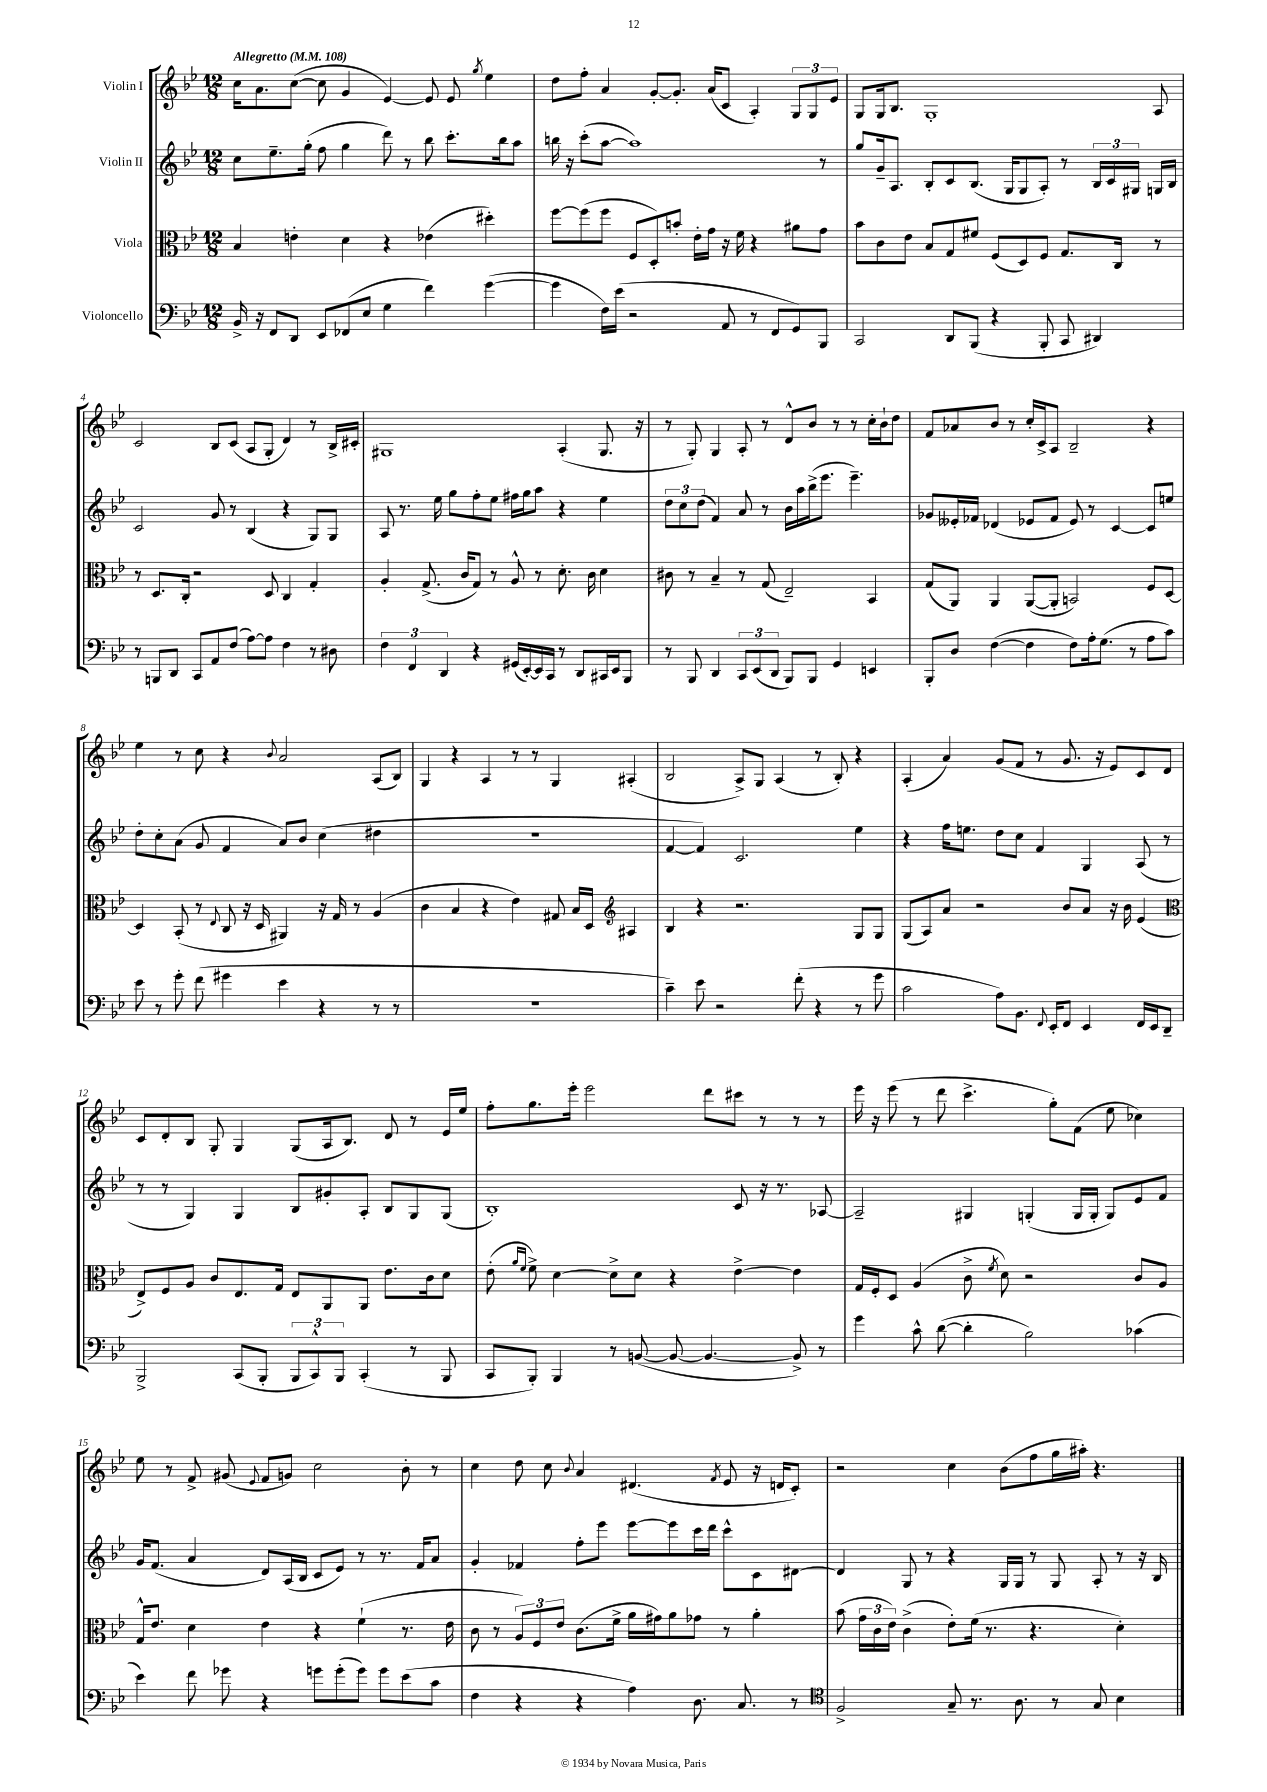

**kern	**kern	**kern	**kern
*staff4	*staff3	*staff2	*staff1
*clefF4	*clefC3	*clefG2	*clefG2
*k[b-e-]	*k[b-e-]	*k[b-e-]	*k[b-e-]
*M12/8	*M12/8	*M12/8	*M12/8
*MM108	*MM108	*MM108	*MM108
16BB-^/	4B-/	8cc\L	16cc\LK
16r	.	.	8.a\
8FF/L	.	8.ee-~\	.
8DD/J	4e'\	.	([8cc\J
.	.	(16gg'\Jk	.
8EE-/L	.	8ff\	8cc\]
(8FF-/	4d\	4gg\	4g/
8E-/J	.	.	.
4G\	4r	8ddd\)	[4e-/)
.	.	8r	.
4f\)	(4e-\	8bb-\	8e-/]
.	.	8.ccc'\L	8e-/
.	.	.	8qgg/
([4g\	4dd#'\)	.	4ee-\
.	.	16bb-\k	.
.	.	8aa\J	.
=	=	=	=
4g\]	[8ff\L	16bb\	8dd\L
.	.	16r	.
.	(8ff\]	(8ccc'\L	8ff'\J
16F\LL)	8ff\J	[8aa\J	4a/
(16e-\JJ	.	.	.
2r	8F/L	1aa])	.
.	8D'/)	.	[8g'/L
.	8b'/J	.	8.g'/]J
.	16e-'\LL	.	.
.	16g\JJ	.	(16a/LK
8AA/	16r	.	8c/J
.	16f\	.	.
8r	4r	.	4A'/)
8FF/L	.	.	.
8GG/)	8a#\L	.	12G/L
.	.	.	12G/
8BBB-/J	8g\J	8r	.
.	.	.	12e-/J
=	=	=	=
2CC/	8b-\L	8gg/L	8G/L
.	8c\	16g~/k	16G/k
.	.	8.A/J	8.B-/J
.	8e-\J	.	.
.	8B-/L	8B-'/L	1G'
8DD/L	8G/	8c/	.
(8BBB-/J	8f#/J	(8.B-/J	.
4r	(8F/L	.	.
.	.	16G/LK	.
.	8D/)	8G/	.
8BBB-'/	8F/J	8A'/J)	.
8CC/	8.G/L	8r	.
4DD#/)	.	24B-/LL	.
.	.	24c/	.
.	16C/Jk	.	.
.	.	24G#/JJ	.
.	8r	16G/LL	8A/
.	.	16B-/JJ	.
=	=	=	=
8r	8r	2c/	2c/
8BBB/L	8.D/L	.	.
8DD/J	.	.	.
.	16C'/Jk	.	.
8CC/L	2r	.	.
8AA/	.	8g/	8B-/L
(8F/J	.	8r	(8c/J
[8A\L)	.	(4B-/	8A/L
8A\]J	8D/	.	8G'/J
4F\	4C/	4r	4d/)
8r	4G'/	8G/L)	8r
8D#\	.	8G/J	16B-^/LL
.	.	.	16c#'/JJ
=	=	=	=
6F\	4A'/	8A/	1G#
.	.	8.r	.
6FF/	.	.	.
.	(8.G^/	.	.
.	.	16ee-\	.
6DD/	.	.	.
.	.	8gg\L	.
.	16c/LK	.	.
4r	8G/J)	8ff'\	.
.	8r	8ee-\J	.
(16GG#/LL	8A^^/	16ff#\LL	.
[16EE-'/)	.	16gg\J	.
16EE-/]	8r	8aa\J	.
16CC/JJ	.	.	.
8r	8.d'\	4r	(4A'/
8DD/L	.	.	.
.	16c\	.	.
16CC#/L	4d\	4ee-\	8.G#/
16EE-/J	.	.	.
8BBB-/J	.	.	.
.	.	.	16r
=	=	=	=
8r	8c#\	12dd\L	8r
.	.	12cc\	.
8BBB-/	8r	.	8G'/)
.	.	(12dd\J	.
4DD/	4B-~/	4f/)	4G/
12CC/L	8r	8a/	8A'/
(12EE-/	.	.	.
.	(8G/	8r	8r
12DD/J	.	.	.
8BBB-/L)	2E-~/)	16b-\LL	8d^^/L
.	.	16aa\	.
8BBB-/J	.	(16bb-^\J	8b-/J
.	.	8.eee-\J	.
4GG/	.	.	8r
.	.	4.eee-~\)	8r
4EE/	4BB-/	.	16cc'\LL
.	.	.	16b-`\J
.	.	.	8dd\J
=	=	=	=
8BBB-'/L	(8G/L	8g-/L	8f/L
8D/J	8AA/J)	16e--'/L	8a-/
.	.	16f-/JJ	.
([4F\	4AA/	(4d-/	8b-/J
.	.	.	8r
4F\]	([8AA/L	8e-/L	16cc'/LL
.	.	.	16c^/J
.	8AA'/]J	8f-/J	8A/J
8F\L)	2BB/)	8e-/)	2B-~/
16A'\k	.	8r	.
(8.G\J	.	.	.
.	.	[4c/	.
8r	.	.	.
8A\L	8F/L	8c/]L	4r
8c\J)	[8D/J	8ee/J	.
=	=	=	=
8e-\	4D/]	8dd'\L	4ee-\
8r	.	8cc'\	.
8g'\	(8BB-'/	(8a\J	8r
(8f\	8r	8g/	8cc\
.	8qqE-/	.	.
4g#\	8C/	4f/	4r
.	16r	.	.
.	16D/	.	.
.	.	.	8qqb-/
4e-\	4AA#/)	8a/L)	2a/
.	.	8b-/J	.
4r	16r	(4cc\	.
.	16G/	.	.
.	8r	.	.
8r	(4A/	4dd#\	(8A/L
8r	.	.	8B-/J)
=	=	=	=
1.r	4c\	1.r	4G/
.	4B-/	.	4r
.	4r	.	4A/
.	4e-\)	.	8r
.	.	.	8r
.	8G#/	.	4G/
.	16B-/LL	.	.
.	16D/JJ	.	.
*	*clefG2	*	*
.	4A#/	.	(4A#'/
=	=	=	=
4c~\)	4B-/	[4f/	2B-/
8e-\	4r	4f/])	.
2r	.	.	.
.	2.r	2.c/	8A^/L)
.	.	.	8G/J
.	.	.	(4A/
(8f'\	.	.	.
4r	.	.	8r
.	.	.	8B-'/)
8r	8G/L	4ee-\	4r
8g\	8G/J	.	.
=	=	=	=
2c\	(8G/L	4r	(4A'/
.	8A/)	.	.
.	8a/J	16ff\LK	4a/)
.	.	8.ee\J	.
.	2r	.	.
8A\L)	.	8dd\L	(8g/L
8.BB-\J	.	8cc\J	8f/J
.	.	4f/	8r
8qqFF/	.	.	.
16EE-'/LK	.	.	.
8FF/J	8b-/L	.	8.g/
4EE-/	8a/J	4G/	.
.	.	.	16r
.	16r	.	8e-/L)
.	16b-\	.	.
16FF/LL	(4e-/	(8A/	8c/
16EE-/J	.	.	.
8DD~/J	.	8r	8d/J
=	=	=	=
*	*clefC3	*	*
2BBB-^/	8E-^/L)	8r	8c/L
.	8F/	8r	8d'/
.	8A/J	4G/)	8B-/J
.	8c/L	.	8G'/
(8CC/L	8.E-/	4G/	4G/
8BBB-'/J	.	.	.
.	16G/Jk	.	.
12BBB-/L	8E-/L	8B-/L	(8G/L
12CC^^/)	.	.	.
.	8AA/	8g#'/	16A/k
12BBB-/J	.	.	.
.	.	.	8.B-/J)
(4CC'/	8AA/J	8A'/J	.
.	8.e-\L	8B-/L	8d/
8r	.	8G/	8r
.	16c\k	.	.
8BBB-/	8d\J	(8G/J	16e-/LL
.	.	.	16ee-/JJ
=	=	=	=
8CC/L	(8e-'\	1B-')	8ff'\L
.	16qqa/LL	.	.
.	16qqf/JJ	.	.
8BBB-'/J)	8f^\)	.	8.gg\
4BBB-/	[4d\	.	.
.	.	.	16eee-'\Jk
.	.	.	2eee-\
8r	8d^\]L	.	.
([8BB/	8d\J	.	.
8BB/_	4r	.	.
4.BB/_	.	.	8ddd\L
.	[4e-^\	8c/	8ccc#\J
.	.	16r	8r
.	.	8.r	.
8BB^/])	4e-\]	.	8r
8r	.	[8A-/	8r
=	=	=	=
4g\	16G/LL	2A-~/]	16eee-\
.	16F'/J	.	16r
.	8D/J	.	(8eee-\
8c^^\	(4A/	.	8r
([8d\	.	.	8ddd\
4d'\]	8c^\	4G#/	4.ccc^\
.	8qf/	.	.
.	8d\)	.	.
2B-\)	2r	(4G'/	.
.	.	.	8gg'\L)
.	.	16G/LL	(8f\J
.	.	16G'/JJ	.
.	.	8G/L)	8ee-\
(4c-\	8c/L	8e-/	4cc-\)
.	8A/J	8f/J	.
=	=	=	=
4e-\)	16G^^/LK	16g/LK	8ee-\
.	8.e-/J	(8.f/J	.
.	.	.	8r
8f\	4d\	4a/	8f^/
8g-\	.	.	(8g#/
.	.	.	8qqe-/
4r	4e-\	8d/L)	8f/L
.	.	(16A/L	8g/J)
.	.	16B-/JJ	.
8g\L	4r	8c/L	2cc\
(8g'\	.	8e-/J)	.
8g\J)	(4f`\	8r	.
8g\L	.	8.r	.
(8e-\	8.r	.	8b-'\
.	.	16f/LK	.
8c\J	.	8a/J	8r
.	16e-\	.	.
=	=	=	=
4F\	8c\	4g'/	4cc\
.	8r	.	.
4r	12A/L)	4f-/	8dd\
.	12F/	.	.
.	.	.	8cc\
.	12e-/J	.	.
.	.	.	8qqb-/
4r	(8.c\L	8ff'\L	4a/
.	.	8eee-\J	.
.	16f^\Jk	.	.
4A\)	16a\LL	[8eee-\L	(4.d#/
.	16g#\J)	.	.
.	8a\	8eee-\]	.
8.D\	8g-\J	16ccc\L	.
.	.	16ddd\JJ	.
.	.	.	8qf/
.	8r	8ccc^^\L	8e-/
8.C/	.	.	.
.	4a'\	8c\	16r
.	.	.	16d/LK
8r	.	[8d#\J	8c'/J)
=	=	=	=
*clefC4	*	*	*
2F^/	(8b-\	4d#/]	2r
.	24g\LL	.	.
.	24c\	.	.
.	24e-\JJ)	.	.
.	(4c^\	8G/	.
.	.	8r	.
8G~/	8e-'\L)	4r	4cc\
8.r	(16f\Jk	.	.
.	8.r	.	.
.	.	16G/LL	(8b-\L
8.A\	.	16G/JJ	.
.	4.r	8r	8ff\
8r	.	8G/	16gg\L
.	.	.	16aa#'\JJ)
8G/	.	8A'/	4.r
4B-\	4d'\)	8r	.
.	.	16r	.
.	.	16B-/	.
==	==	==	==
*-	*-	*-	*-
